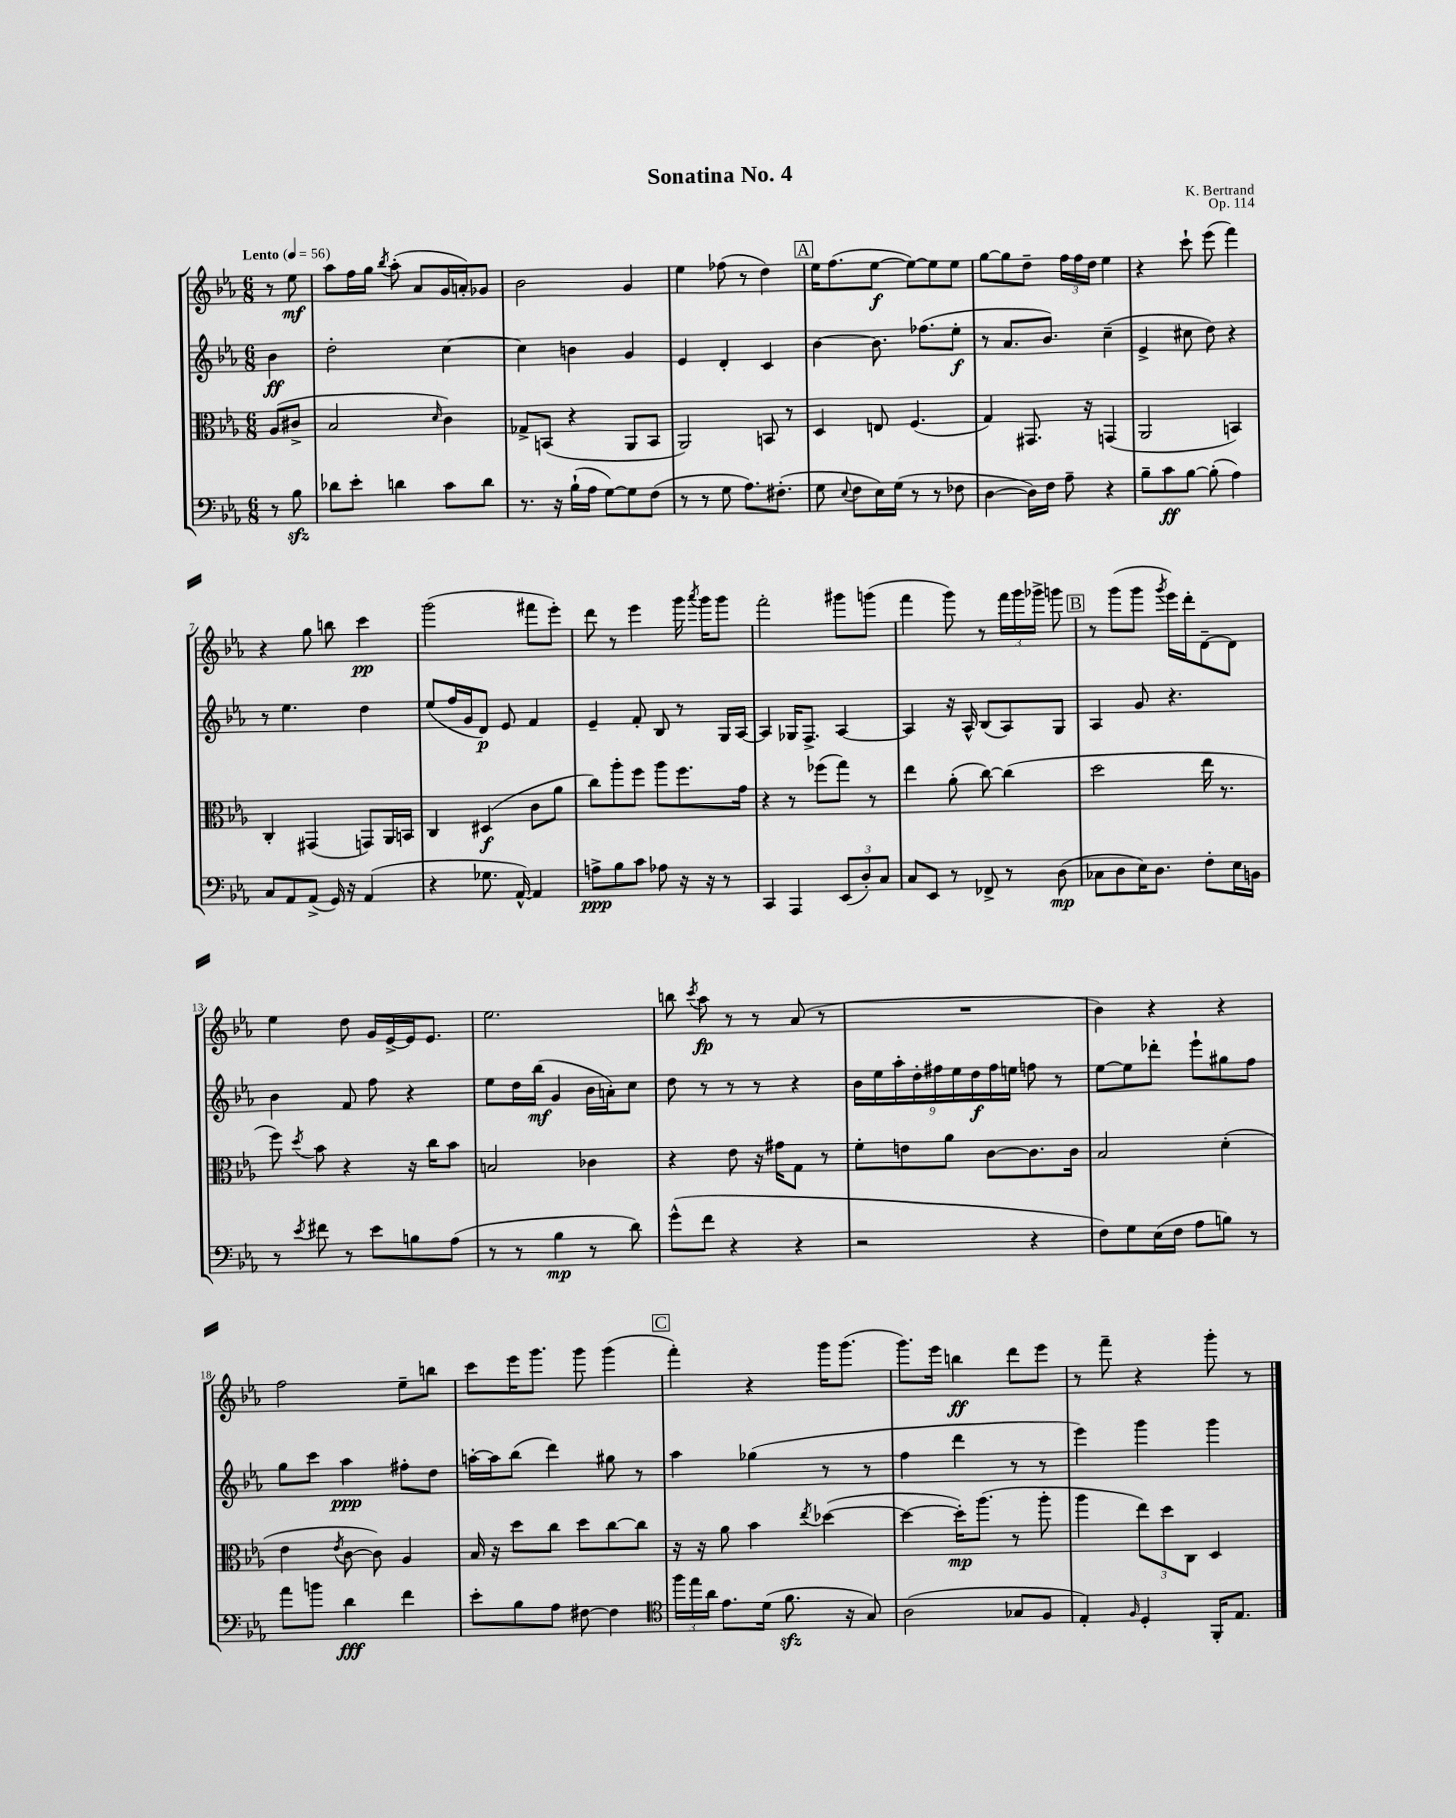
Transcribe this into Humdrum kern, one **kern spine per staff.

**kern	**kern	**kern	**kern
*staff4	*staff3	*staff2	*staff1
*clefF4	*clefC3	*clefG2	*clefG2
*k[b-e-a-]	*k[b-e-a-]	*k[b-e-a-]	*k[b-e-a-]
*M6/8	*M6/8	*M6/8	*M6/8
*MM56	*MM56	*MM56	*MM56
8r	(8A-	4b-	8r
8B-	8c#^	.	8ee-
=	=	=	=
8d-	2B-	2dd'	8aa-
8e-'	.	.	16ff
.	.	.	16gg
.	.	.	8qbb-
4d	.	.	(8aa-'
.	.	.	8a-
.	16qqd	.	.
8c	4c)	[4cc	16g
.	.	.	16a')
8d	.	.	8g-
=	=	=	=
8.r	8G-^	4cc]	2b-
.	(8BB	.	.
16r	.	.	.
(16B-`	4r	4b	.
16A-	.	.	.
[8G)	.	.	.
8G]	8AA-	4g	4g
(8F	8BB	.	.
=	=	=	=
8r	2AA-)	4e-	4ee-
8r	.	.	.
8G	.	4d'	(8ff-
8.A-)	.	.	8r
.	8BB	4c	4dd)
(8.F#'	.	.	.
.	8r	.	.
=	=	=	=
8G	4D	[4b-	16ee-
.	.	.	(8.ff
8qqE-	.	.	.
8F	.	.	.
16E-)	8E	8.b-]	[8ee-
(16G	.	.	.
8r	(4.F	.	8ee-_)
.	.	(8.ff-	.
8r	.	.	8ee-]
8F-	.	8ee-'	8ee-
=	=	=	=
[4D	4G)	8r	[8gg
.	.	8.a-	8gg]
16D])	8.GG#	.	8dd~
16F	.	8.b-)	.
8A-~	.	.	24ff
.	.	.	24ff
.	16r	.	.
.	.	.	24dd
4r	(4GG	(4cc~	4ee-
=	=	=	=
8B-~	2AA-	4e-^	4r
8c	.	.	.
[8B-	.	8cc#	8ccc`
(8B-']	.	8dd)	(8eee-
4A-)	4BB)	4r	4fff)
=	=	=	=
8C	4C'	8r	4r
8AA-	.	4.ee-	.
(8AA-^	(4GG#	.	8gg
16GG)	.	.	8bb
16r	.	.	.
(4AA-	8GG)	4dd	4ccc
.	16AA-	.	.
.	16BB	.	.
=	=	=	=
4r	4C	(8ee-	(2ggg
.	.	16ff	.
.	.	16g	.
8.G-	(4D#	8d)	.
.	.	8e-	.
[16AA-^^)	.	.	.
4AA-]	8c	4f	8fff#
.	8a-	.	8eee-')
=	=	=	=
8A^	8cc)	4e-~	8ddd
8B-	8aa-'	.	8r
8c	8ff	8f'	4eee-
8A-	8aa-	8B-	.
16r	8.ff	8r	16ggg
.	.	.	8qaaa-
16r	.	.	16ggg
8r	.	16G	8ggg
.	16g	[16A-	.
=	=	=	=
4CC	4r	4A-]	2fff'
4AAA-	8r	16G-	.
.	.	8.F^	.
.	(8ff-	.	.
(12EE-	8gg)	[4A-	8ggg#
12D')	.	.	.
.	8r	.	(8ggg
12C	.	.	.
=	=	=	=
8C	4ee-	4A-]	4fff
8EE-	.	.	.
8r	(8a-'	16r	8ggg)
.	.	16A-^^	.
8FF-^	[8cc)	(8B-	8r
8r	(4cc]	8A-)	24fff
.	.	.	24ggg
.	.	.	24ggg-^
(8D	.	8G	8ggg
=	=	=	=
8C-	2dd	4A-	8r
8D	.	.	(8ggg
16E-)	.	8g	8ggg
8.D	.	.	.
.	.	.	8qggg
.	.	4.r	16eee-)
.	.	.	16ddd'
8F'	16ee-	.	[8d~
.	8.r	.	.
16E-	.	.	8d]
16BB	.	.	.
=	=	=	=
8r	8ff)	4b-	4ee-
8qe-	8qdd	.	.
8f#	8b-	.	.
8r	4r	8f	8dd
8e-	.	8ff	16g
.	.	.	[16e-^
8B	16r	4r	16e-]
.	16cc	.	8.e-
(8A-	8b-	.	.
=	=	=	=
8r	2B	8ee-	2.ee-
8r	.	16dd	.
.	.	(16bb-	.
4B-	.	4g	.
8r	4c-	16b-	.
.	.	16a')	.
8d)	.	8cc	.
=	=	=	=
(8g^^	4r	8dd	8bb
.	.	.	8qccc
8f	.	8r	8aa-
4r	8e-	8r	8r
.	16r	8r	8r
.	16g#	.	.
4r	8G	4r	(8a-
.	8r	.	8r
=	=	=	=
2r	8f'	18b-	2.r
.	.	18ee-	.
.	.	18aa-'	.
.	8e	.	.
.	.	18dd'	.
.	.	18ff#	.
.	8a-	.	.
.	.	18ee-	.
.	.	18dd	.
.	[8c	.	.
.	.	18ff#	.
.	.	18ee	.
4r	8.c]	8ff	.
.	.	8r	.
.	16c	.	.
=	=	=	=
8F)	2B-	[8ee-	4b-)
8G	.	8ee-]	.
(16E-	.	8ddd-'	4r
16F	.	.	.
8A-	.	8eee-`	.
8B)	(4d'	8gg#	4r
8r	.	8ff	.
=	=	=	=
8a-	4e-	8gg	2ff
8b	.	8ccc	.
.	8qe-	.	.
4d	[8c	4aa-	.
.	8c])	.	.
4f	4A-	8ff#'	8ee-~
.	.	8dd	8bb
=	=	=	=
8e-'	16B-	[16aa'	8ccc
.	16r	16aa]	.
8B-	8dd	(8bb-	16eee-
.	.	.	8.ggg
8A-	8cc	4ddd)	.
[8F#	8dd	.	8ggg
4F#]	[8cc	8gg#	(4ggg
.	8cc]	8r	.
=	=	=	=
*clefC4	*	*	*
24ff	16r	4aa-	4fff')
24ee-	.	.	.
.	16r	.	.
24a-	.	.	.
8.e-	8a-	.	.
.	4b-	(4gg-	4r
(16d	.	.	.
8.f	.	.	.
.	8qee-	.	.
.	([4dd-	8r	16ggg
16r	.	.	(8.ggg
8G)	.	8r	.
=	=	=	=
(2A-	4dd-_	4ff	8.ggg)
.	.	.	16eee-
.	16dd-'])	4ddd	4bb
.	(8.aa-	.	.
8G-	8r	8r	8ddd
8F	8aa-'	8r	8eee-
=	=	=	=
4E-')	4aa-	4eee-)	8r
.	.	.	8fff~
16qqF	.	.	.
4D'	12ee-)	4ggg	4r
.	12dd	.	.
.	12C	.	.
16FF'	4D	4ggg	8ggg'
8.E-	.	.	.
.	.	.	8r
==	==	==	==
*-	*-	*-	*-
